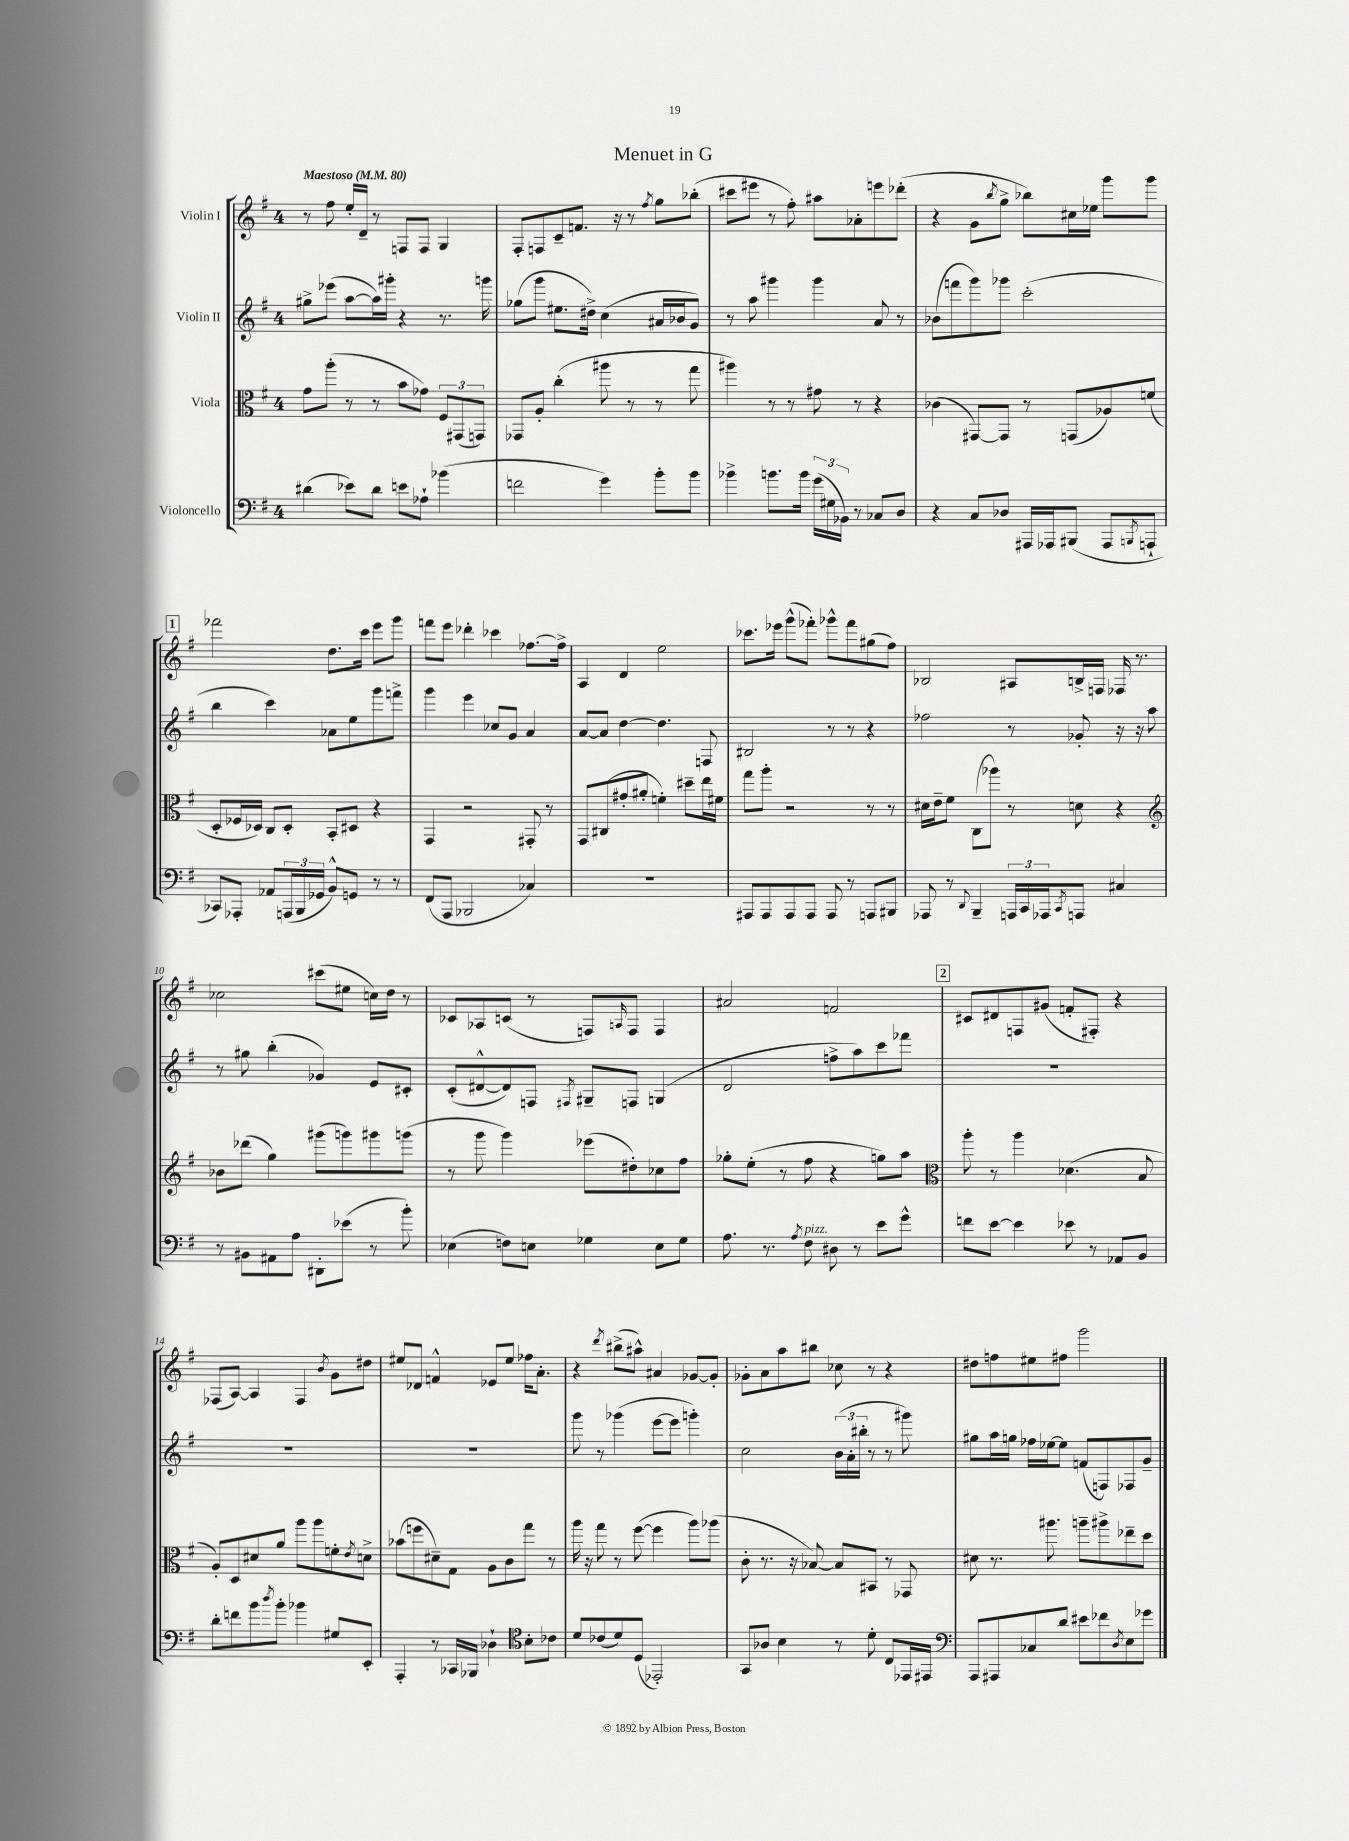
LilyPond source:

\header { title = "Menuet in G" }
<<
\new StaffGroup <<
\new Staff = "s0" \with { instrumentName = "Violin I" } {
    \clef treble \key g \major \once \override Staff.TimeSignature.style = #'single-digit \time 4/4 \tempo "Maestoso" 4 = 80
    r8 fis''8 e''16-. d'16-- r8 f8 f8 g4 |
    fis8-. f8 c'8-- f'8. r16 r8 \acciaccatura { fis''8 } g''8 bes''8-.( |
    cis'''8 eis'''8 r8 fis''8-.) ais''8 aes'8-. e'''8 des'''8-.( |
    r4 g'8 \acciaccatura { b''8 } g''8-> bes''8) cis''16 ees''16 g'''8 g'''8 |
    \mark \markup { \box "1" } fes'''2 d''8. c'''16 e'''8 g'''8 |
    f'''8 e'''8 des'''4-. ces'''4 fes''8.~ fes''16-> |
    a4 d'4 e''2 |
    ces'''8. ees'''16 g'''8-^( fes'''8-.) ges'''8-^ fes'''8 gis''8( fis''8) |
    bes2 ais8 b16-> f16 fes16 r8. |
    ces''2 cis'''8( eis''8 c''16) d''16 r8 |
    ces'8 aes8 c'8( r8 f8) \grace { a16 } f8 f4 |
    ais'2 f'2 |
    \mark \markup { \box "2" } cis'8 dis'8 f8 gis'8( f'8-. fis8-.) r4 |
    fes8( a8~) a4 fes4 \acciaccatura { b'8 } g'8 dis''8 |
    eis''8 des'8 f'4-^ ees'8 eis''8 fes''16 a'8.-. |
    r4 \acciaccatura { d'''8 } bis''8->( ais''8-^) ais'4 ges'8~ ges'8-. |
    ges'8-. a'8 a''8 bis''8 ces''8 r8 r4 |
    dis''8 f''8 eis''8 fis''8 g'''2 \bar "|." |
}
\new Staff = "s1" \with { instrumentName = "Violin II" } {
    \clef treble \key g \major \once \override Staff.TimeSignature.style = #'single-digit \time 4/4
    gis''8-> ees'''8( a''8~ a''16) gis'''16-. r4 r8. g'''16 |
    ges''8( g'''8 eis''8. dis''16->) c''4( ais'16 bes'16 g'8) |
    r8 a''8 gis'''4 gis'''4 a'8 r8 |
    bes'8( f'''8 g'''8) ges'''8 c'''2-.( |
    \mark \markup { \box "1" } b''4 c'''4) aes'8 e''8 g'''8 f'''8-> |
    g'''4 e'''4 ces''8 g'8 a'4 |
    a'8~ a'8 d''4~ d''4. f8 |
    bis2 r8 r8 r4 |
    fes''2 r8 ges'8-. r16 r16 a''8 |
    r8 gis''8 b''4-.( ges'4) e'8 cis'8-. |
    c'8-.( dis'8~-^ dis'8) f8 \acciaccatura { fis8 } gis8-- f8 g4( |
    d'2 f''8-> a''8) c'''8 fes'''8 |
    \mark \markup { \box "2" } R1 |
    R1 |
    R1 |
    g'''8 r8 ges'''4( e'''8~ e'''8 g'''4-.) |
    c''2 \tuplet 3/2 { b'16( a'16-. bis''16-. } r8 r8 gis'''8) |
    gis''8 a''16 g''16 fes''16 ees''16~ ees''8 f'8( f8) fes8 g'8-- \bar "|." |
}
\new Staff = "s2" \with { instrumentName = "Viola" } {
    \clef alto \key g \major \once \override Staff.TimeSignature.style = #'single-digit \time 4/4
    g'8 a''8-.( r8 r8 b'8 ges'8) \tuplet 3/2 { fis8 gis,8( g,8) } |
    ges,8 a8-. c''4-.( ais''8 r8 r8 g''8 |
    ais''4) r8 r8 gis'8 r8 r4 |
    ces'4( gis,8~) gis,8 r8 g,8( aes8) f'8( |
    \mark \markup { \box "1" } d8-. fes16 des16) c8 des8-. b,8-. dis8 r4 |
    g,4 r2 gis,8-. r8 |
    g,8 cis8( gis'8-. ais'8-. f'4-.) dis''8-- e''16 fis'16 |
    g''8 a''8-. r2 r8 r8 |
    dis'16 e'16-- fis'8 c8( aes''8) r8 d'8 r4 |
    \clef treble bes'8 des'''8( g''4) gis'''8( g'''8) gis'''8 g'''8( |
    r8 g'''8 g'''4) ees'''8( dis''8-.) ces''8 fis''8 |
    ges''8-. e''8-.( r8 fis''8 r4 g''8) a''8 |
    \mark \markup { \box "2" } \clef alto a''8-. r8 a''4 des'4.( b8 |
    a8-.) d8 dis'8 a'8 a''8 a''8 f'8-. \acciaccatura { e'8 } d'8-> |
    bes'8( f''8 dis'8--) g8 a8 c'8 g''8 r8 |
    a''16 r16 g''8 r8 fis''8~( fis''4 a''8) aes''8( |
    c'8-. r8. r16 bes8~) bes8 bis,8 r8 ges,8 |
    dis'8 r8. ais''8. a''8-- ais''8-> ees''8-- d''8 \bar "|." |
}
\new Staff = "s3" \with { instrumentName = "Violoncello" } {
    \clef bass \key g \major \once \override Staff.TimeSignature.style = #'single-digit \time 4/4
    dis'4( ees'8) dis'8 e'8 aes8-! bes'4( |
    f'2 g'4) b'8-. b'8 |
    bes'4-> b'8. b'16 \tuplet 3/2 { g'16( gis16 bes,16) } r8 ces8 d8 |
    r4 c8 des8 ais,,16 aes,,16 bis,,8( aes,,8 \acciaccatura { b,,8 } a,,8-! |
    \mark \markup { \box "1" } ces,8) aes,,8-. aes,8 \tuplet 3/2 { a,,16( b,,16 ges,16 } b,8-^) g,8 r8 r8 |
    fis,8( a,,8 bes,,2 ces4) |
    R1 |
    ais,,8 ais,,8 ais,,8 ais,,8 ais,,8 r8 a,,8 bis,,8 |
    aes,,8 r8 \appoggiatura { d,8 } b,,4-- \tuplet 3/2 { a,,16 c,16 aes,,16 } \acciaccatura { c,8 } a,,8 cis4 |
    r8 bis,8 ais,8 a8 dis,8-. ees'8( r8 b'8-.) |
    ees4( f8) e8 ges4 e8 ges8 |
    a8. r8. \acciaccatura { a8 } fis8^\markup { \italic "pizz." } dis8 r8 e'8 g'8-^ |
    \mark \markup { \box "2" } f'8 e'8~ e'4 ees'8 r8 aes,8 b,8 |
    d'8-. f'8 b'8 \acciaccatura { d''8 } b'8-. bes'4 gis8 e,8-. |
    a,,4-. r8 ces,16 bes,,16 des4-! \clef tenor b8-. ces'8 |
    d'8 ces'8( d'8) d8( ees,2-.) |
    g,8 aes8 b4 r8 d'8-. c8 ees,16 eis,16 |
    \clef bass a,,8 ais,,8 ces8 d'8 eis'8 fes'8 \acciaccatura { d8 } e8 ges'8 \bar "|." |
}
>>
>>
